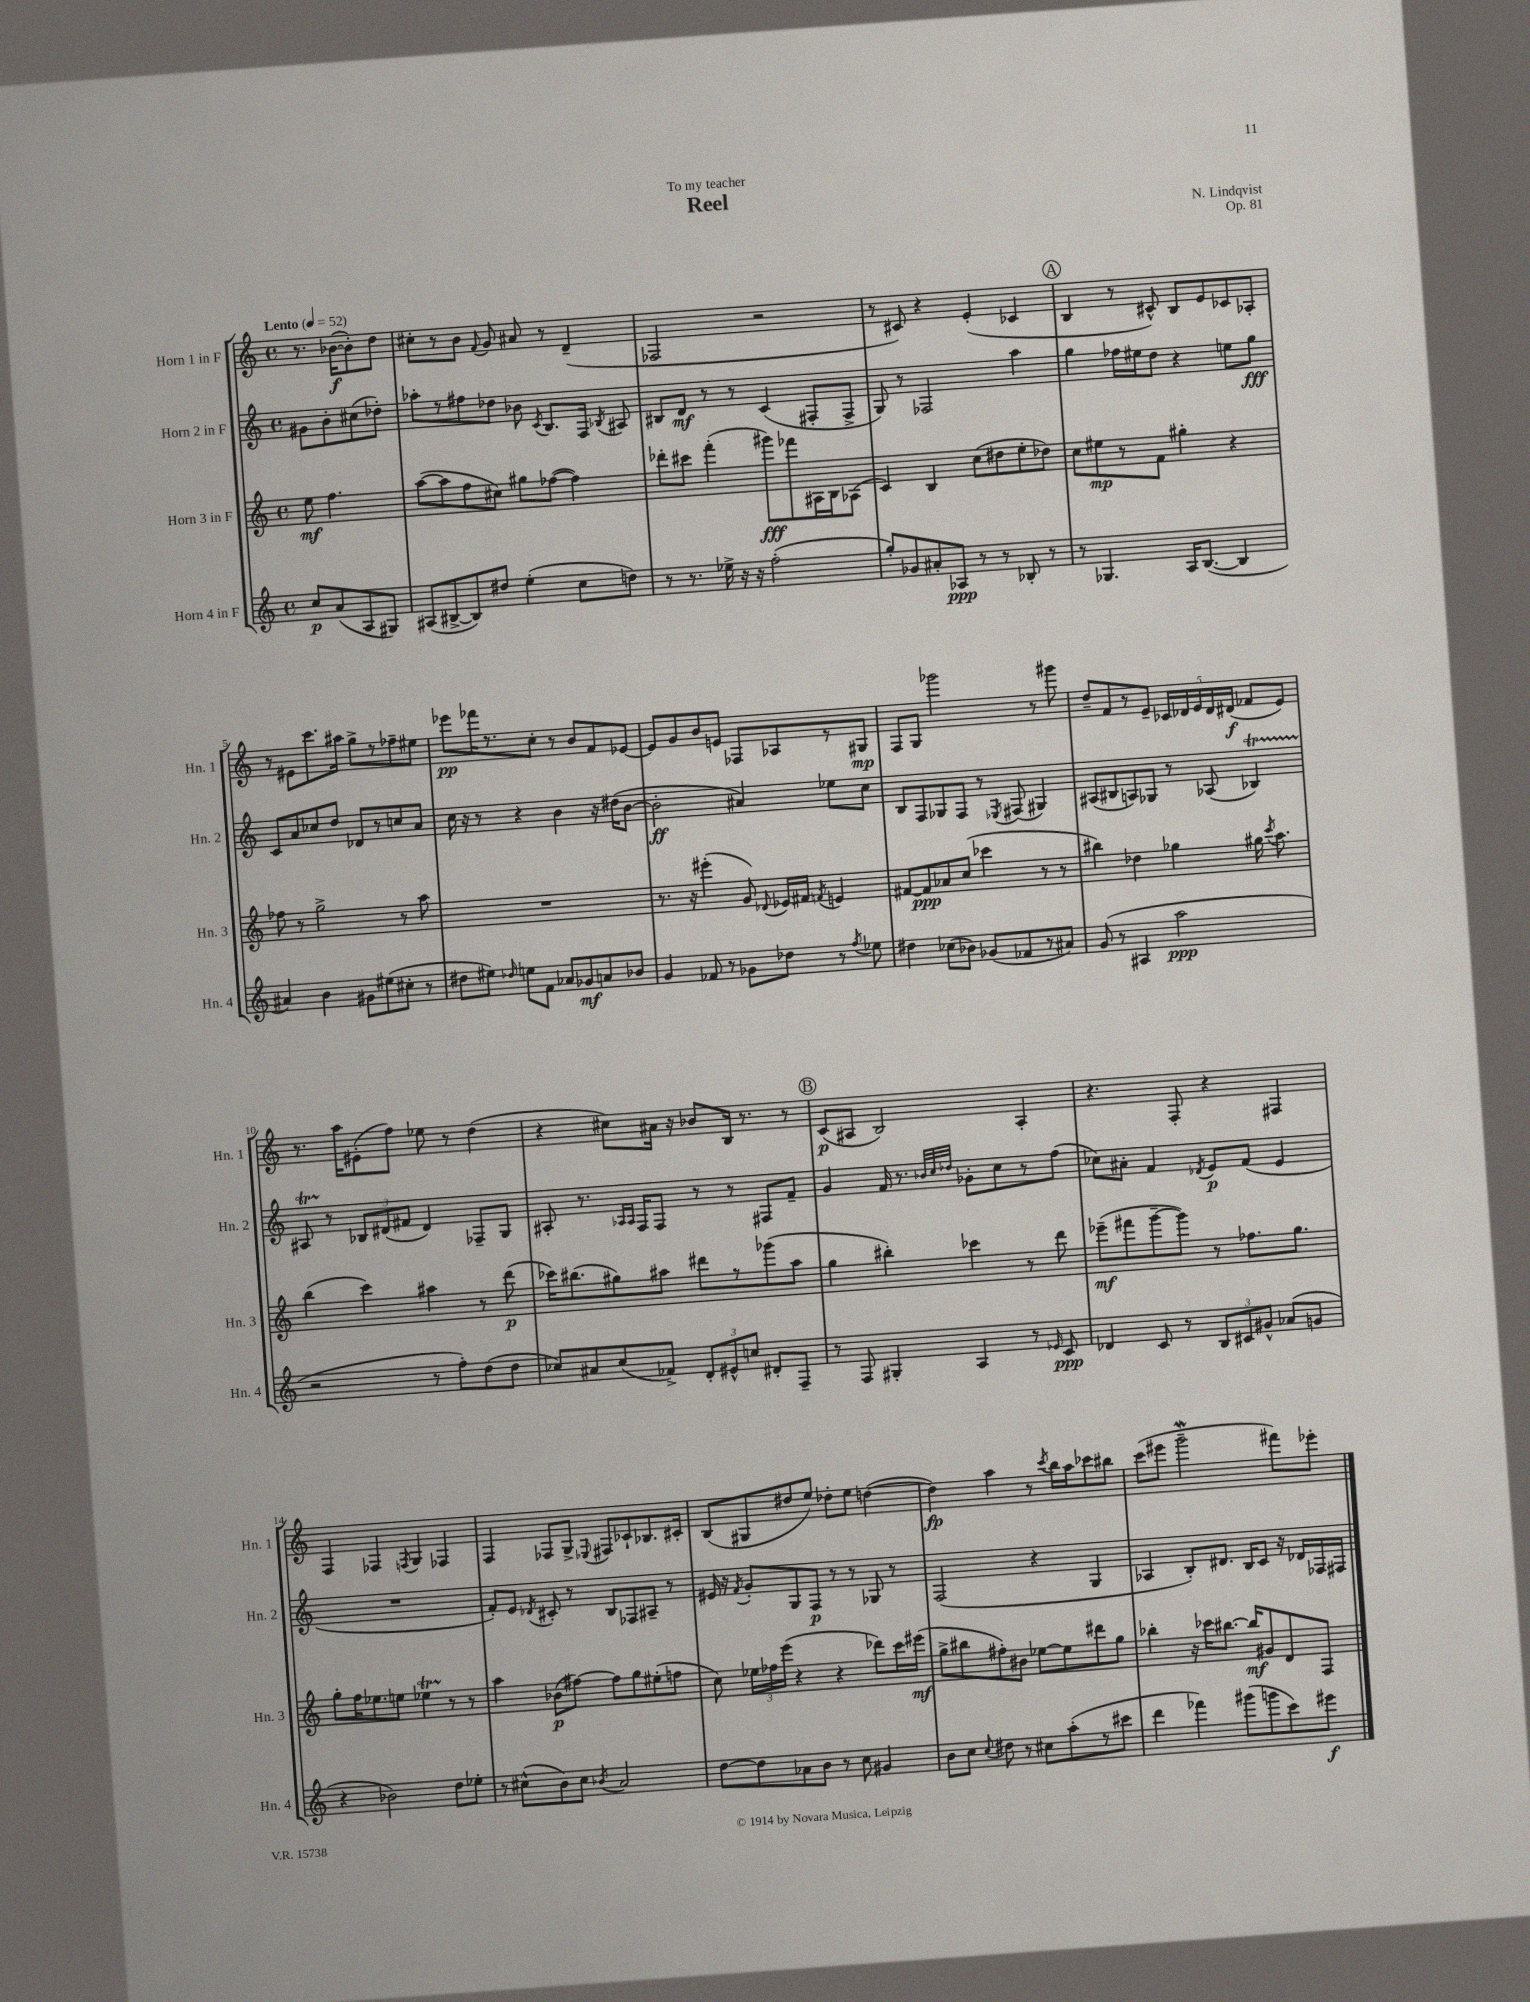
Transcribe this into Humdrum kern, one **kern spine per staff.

**kern	**kern	**kern	**kern
*staff4	*staff3	*staff2	*staff1
*clefG2	*clefG2	*clefG2	*clefG2
*k[]	*k[]	*k[]	*k[]
*M4/4	*M4/4	*M4/4	*M4/4
*met(c)	*met(c)	*met(c)	*met(c)
*MM52	*MM52	*MM52	*MM52
8cc	8ee	8g#	8.r
(8a	4.ff	8b'	.
.	.	.	([16b-
8A	.	(8cc#	8b-'])
8G#)	.	8dd-')	8dd
=	=	=	=
(8A#	([8aa	8aa-'	8cc#'
[8B#^	8aa]	8r	8r
8B#])	8ff	8ff#	8b
.	.	.	8qqf
8dd#	8cc#)	8dd-	8g
(4ee'	8gg#	8b-	8a#
.	.	8qc	.
.	([8ff-	8.B	8r
8cc	4ff-])	.	(4d~
.	.	16F	.
.	.	8qB-	.
8dd)	.	8A#	.
=	=	=	=
8r	8ddd-'	8B#	2F-
8.r	8ccc#	8d	.
.	(4fff'	8r	.
16ee-^	.	.	.
16r	.	8r	.
16r	.	.	.
(2ff'	8ggg#)	(4c	2r
.	8fff-	.	.
.	16A#	8F#'	.
.	16B	.	.
.	(8A-	8F#^	.
=	=	=	=
8gg')	4c)	8G)	8r
8g-	.	8r	8c#)
8a#'	4B	2F-	4r
8A-	.	.	.
8r	(8cc	.	(4e'
8r	8dd#	.	.
8B-'	8ee'	4aa	4c-
8r	8dd-)	.	.
=	=	=	=
8r	8cc	4gg	4B
4.G-	8ee#	.	.
.	8r	16ff-	8r
.	.	16ee#	.
.	8f	8dd	8c#^^)
16A	4gg#'	4r	8B
([8.B	.	.	.
.	.	.	8e
4B]	4r	8ee	8c-
.	.	8gg	8A-'
=	=	=	=
4a#)	8ff-	8c	8r
.	8r	8a	8e#
4b	2gg^	8cc-	8.ccc
.	.	8dd	.
.	.	.	16aa#
8g#	.	8d-	8gg^
(8ee#	.	8r	8r
8cc#'	8r	8cc	8ff-~
8r	8aa	8a	8ee#
=	=	=	=
8dd#	1r	16cc	8eee-
.	.	16r	.
8ee#)	.	8r	16fff-
.	.	.	8.r
16qqdd-	.	.	.
8ee	.	4r	.
8f	.	.	8cc'
8a-	.	4b	8r
8g-	.	.	8b
8a	.	16r	8f
.	.	(16dd#	.
8b-	.	[8b	[8e-
=	=	=	=
4g	8.r	2b']	8e-]
.	.	.	8g
.	16r	.	.
8f-	(4eee#'	.	8b
8r	.	.	8e
8g-	8g)	4a#)	8F-
.	8qqd-	.	.
8dd-	16e-	.	8A-
.	16f#	.	.
.	8qf	.	.
8r	4e	8ee-	8r
8qff	.	.	.
8ee-	.	8cc	8G#
=	=	=	=
4dd#	[8f#	8B	8F
.	8f#]	8F	8G
(8cc-	8a-	8G-	2ggg-
8b-)	(8cc	8F	.
(8g-	4ccc-	8r	.
.	.	8qE-	.
8f-	.	(8F#	.
8r	8r	4G#)	8r
8a#)	8r	.	8ggg#
=	=	=	=
(8g	4bb#)	(8A#	8dd~
8r	.	8B#	8f
4A#	4dd-	8A)	8r
.	.	8G-	8e~
2aa	4gg-	8r	20c-
.	.	.	20d-
.	.	.	20e
.	.	(8A-	.
.	.	.	20d-
.	.	.	(20d#
.	16gg#	4B-)	8f-
.	8qccc	.	.
.	8.aa	.	.
.	.	.	8e)
=	=	=	=
2r	(4bb	8A#	8.r
.	.	8r	.
.	.	.	16aa
.	4ccc)	12B-	(8e#'
.	.	(12d#	.
.	.	.	8ff)
.	.	12f#	.
8r	4aa#	4d#)	8ee-
8ff')	.	.	8r
(8dd	8r	8F-~	(4dd
8dd	(8ddd	8G	.
=	=	=	=
8cc-)	16ccc-)	8A#'	4r
.	(8.bb#	.	.
8a#	.	8.r	.
(8cc-	8gg#)	.	8cc#)
.	.	16qqA-	.
.	.	16qqA-	.
.	.	16F	.
8f-^)	8aa#	8F	16a#
.	.	.	16r
12d'	8ddd#	8r	8b-
12e#^^	.	.	.
.	8r	8r	16B
12cc	.	.	.
.	.	.	8.r
8d#'	(8ggg-	8F#	.
8F~	8aa#	8f~	8r
=	=	=	=
8r	4gg	4g	(8c
8F	.	.	8A#
4G#'	4bb#')	16f	2B)
.	.	8.r	.
.	.	32qqb-	.
.	.	32qqcc	.
.	.	32qqdd-	.
4A	4ccc-	8g-'	.
.	.	8cc	.
8r	8r	8r	4A#'
16qqe-	.	.	.
8c	8ddd	(8ff	.
=	=	=	=
4d-	(8eee-~	8cc-)	4.r
.	8fff#	8a#'	.
8c	[8ggg~	4f	.
8r	8ggg])	.	8F'
.	.	8qd-	.
12B	8r	8e	4r
12c#	.	.	.
.	8.ff-	(8f	.
12g#^^	.	.	.
(8a-	.	4e	4F#
.	8.gg	.	.
8g	.	.	.
=	=	=	=
4r	8gg'	1r	4F
.	16ff	.	.
.	8.ee-	.	.
2b-)	.	.	4F-
.	8ee	.	.
.	.	.	8qF
.	4ee-	.	4G
8dd	8r	.	4F-
8ee-'	8r	.	.
=	=	=	=
8r	4aa	8f')	4F
(8cc#^^	.	8e	.
.	.	8qd-	.
8b)	(8b-	8c#'	8F-
8cc#	[8ff#)	8r	8G^
8qb-	.	.	8qqE-
2a	8ff#]	8B	8F#
.	8gg	8F-	8c-`
.	(8ee#'	8A#~	8.B-
.	8ff	8r	.
.	.	.	16c#'
=	=	=	=
[8dd	8cc)	16e#	(8B
.	.	16r	.
.	.	8qf	.
8dd]	24ee-	8g'	8G#
.	24ff-	.	.
.	(24eee	.	.
8a-	4r	8G	8dd#
8b	.	8F	8ee)
8r	4r	8r	8dd-'
8cc	.	8r	8ee
4g#	8ddd-)	8G-	([4dd
.	16ccc	8r	.
.	(16eee#	.	.
=	=	=	=
8b	8gg^	(2F	4dd])
8cc	8bb#	.	.
8qqcc	.	.	.
8dd#	8ff#')	.	4aa
8r	8b#	.	.
8cc#	[8ee-	4r	8r
.	.	.	8qccc
(8aa'	8ee-]	.	16bb
.	.	.	16aa
8r	8ddd#	4G	8ccc-
8ccc#	8gg	.	8bb#
=	=	=	=
4ddd	4bb-'	4A-	(8ccc
.	.	.	8eee#
4fff-)	16r	8B')	2ggg~
.	16ccc-	.	.
.	[8.bb#	8.d#	.
(8ggg#	.	.	.
.	16bb#]	16B	.
8ggg	8g#	8c	.
8ccc)	8d	16r	8fff#)
.	.	16d-	.
8eee#	8F	16F-	8eee-'
.	.	16F#	.
==	==	==	==
*-	*-	*-	*-
